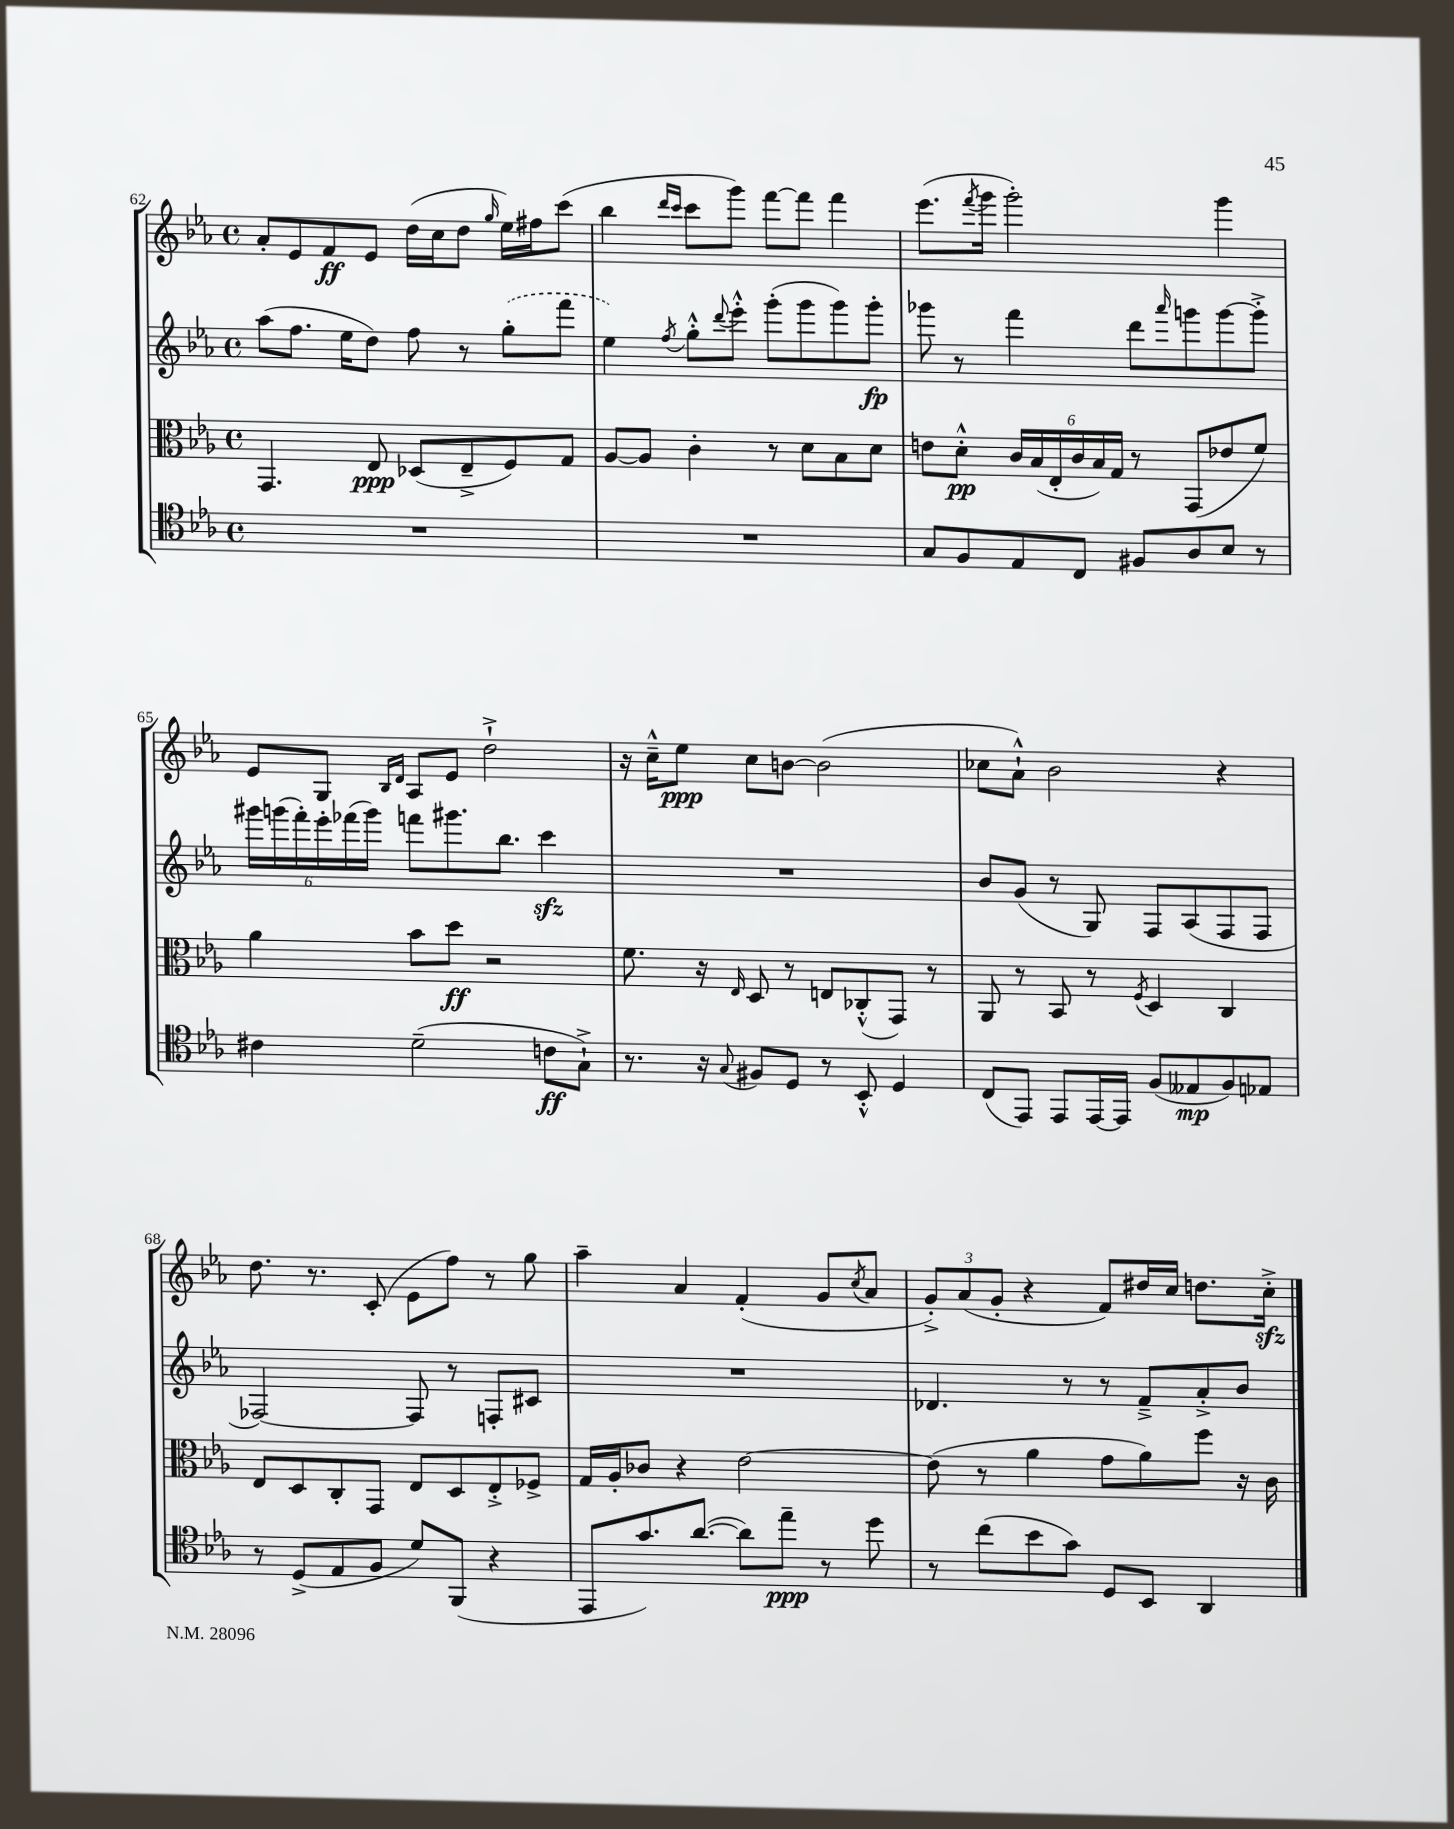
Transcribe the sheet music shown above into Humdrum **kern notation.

**kern	**dynam	**kern	**dynam	**kern	**dynam	**kern	**dynam
*part4	*part4	*part3	*part3	*part2	*part2	*part1	*part1
*staff4	*staff4	*staff3	*staff3	*staff2	*staff2	*staff1	*staff1
*clefC4	*	*clefC3	*	*clefG2	*	*clefG2	*
*k[b-e-a-]	*	*k[b-e-a-]	*	*k[b-e-a-]	*	*k[b-e-a-]	*
*M4/4	*	*M4/4	*	*M4/4	*	*M4/4	*
*met(c)	*	*met(c)	*	*met(c)	*	*met(c)	*
=62	=62	=62	=62	=62	=62	=62	=62
1r	.	4.GG/	.	(8aa-\L	.	8a-'/L	.
.	.	.	.	8.ff\J	.	8e-/	.
.	.	.	.	.	.	8f/	ff
.	.	.	.	16ee-\KL	.	.	.
.	.	8E-/	ppp	8dd\J)	.	8e-/J	.
.	.	(8D-X/L	.	8ff\	.	(16dd\LL	.
.	.	.	.	.	.	16cc\J	.
.	.	8E-~^/	.	8r	.	8dd\J	.
.	.	.	.	.	.	16qqgg/	.
.	.	8F/)	.	(8gg'\L	.	16ee-\LL)	.
.	.	.	.	.	.	16ff#X\J	.
.	.	8G/J	.	8fff\J	.	(8ccc\J	.
=63	=63	=63	=63	=63	=63	=63	=63
1r	.	[8A-/L	.	4ee-\)	.	4bb-\	.
.	.	8A-/J]	.	.	.	.	.
.	.	.	.	.	.	16qqddd/LL	.
.	.	.	.	8qff/	.	16qqccc/JJ	.
.	.	4c'\	.	8gg'^^\L	.	8ccc\L	.
.	.	.	.	8qqddd/	.	.	.
.	.	.	.	8eee-'^^\J	.	8ggg\J)	.
.	.	8r	.	(8ggg'\L	.	[8fff\L	.
.	.	8d\L	.	8ggg\	.	8fff\J]	.
.	.	8B-\	.	8ggg\)	.	4fff\	.
.	.	8d\J	.	8ggg'\J	fp	.	.
=64	=64	=64	=64	=64	=64	=64	=64
8G/L	.	8en\L	.	8ggg-X\	.	(8.eee-\L	.
8F/	.	8d'^^\J	pp	8r	.	.	.
.	.	.	.	.	.	8qfff/	.
.	.	.	.	.	.	16ggg\Jk	.
8E-/	.	24c/LL	.	4fff\	.	2ggg'\)	.
.	.	(24B-/	.	.	.	.	.
.	.	24E-'/	.	.	.	.	.
8C/J	.	24c/	.	.	.	.	.
.	.	24B-/)	.	.	.	.	.
.	.	24G/JJ	.	.	.	.	.
8F#X/L	.	8r	.	8ddd\L	.	.	.
.	.	.	.	16qqaaa-/	.	.	.
8A-/	.	(8GG/L	.	8gggn\	.	.	.
8B-/J	.	8e-X/	.	[8ggg\	.	4ggg\	.
8r	.	8f/J)	.	8ggg'^\J]	.	.	.
!!LO:LB:g=z
=65	=65	=65	=65	=65	=65	=65	=65
4c#X\	.	4a-\	.	24ggg#X\LL	.	8e-/L	.
.	.	.	.	(24gggn\	.	.	.
.	.	.	.	24fff'\)	.	.	.
.	.	.	.	24eee-'\	.	8G/J	.
.	.	.	.	(24fff-X\	.	.	.
.	.	.	.	24ggg\JJ)	.	.	.
.	.	.	.	.	.	16qqB-/LL	.
.	.	.	.	.	.	16qqd/JJ	.
(2d~\	.	8b-\L	.	8fffn\L	.	8A-/L	.
.	.	8dd\J	ff	8.ggg#X\	.	8e-/J	.
.	.	2r	.	.	.	2dd`^\	.
.	.	.	.	8.bb-\J	.	.	.
8cn\L	ff	.	.	4ccczz\	.	.	.
8G`^\J)	.	.	.	.	.	.	.
=66	=66	=66	=66	=66	=66	=66	=66
8.r	.	8.f\	.	1r	.	16r	.
.	.	.	.	.	.	16cc~^^\KL	.
.	.	.	.	.	.	8ee-\J	ppp
16r	.	16r	.	.	.	.	.
8qqG/	.	16qqE-/	.	.	.	.	.
8F#X/L	.	8D/	.	.	.	8cc\L	.
8D/J	.	8r	.	.	.	[8bn\J	.
8r	.	8En/L	.	.	.	(2b\]	.
8BB-'^^/	.	(8C-X'^^/	.	.	.	.	.
4D/	.	8GG/J)	.	.	.	.	.
.	.	8r	.	.	.	.	.
=67	=67	=67	=67	=67	=67	=67	=67
(8C/L	.	8AA-/	.	8b-/L	.	8cc-X\L	.
8EE-/J)	.	8r	.	(8g/J	.	8a-`^^\J)	.
8EE-/L	.	8BB-/	.	8r	.	2b-\	.
[16EE-/L	.	8r	.	8G/)	.	.	.
16EE-/JJ]	.	.	.	.	.	.	.
.	.	8qF/	.	.	.	.	.
(8F/L	.	4D/	.	8F/L	.	.	.
8E--X/	mp	.	.	(8A-/	.	.	.
8F/)	.	4C/	.	8F/	.	4r	.
8E-X/J	.	.	.	8F/J	.	.	.
!!LO:LB:g=z
=68	=68	=68	=68	=68	=68	=68	=68
8r	.	8E-/L	.	[2F-X/)	.	8.dd\	.
(8D^/L	.	8D/	.	.	.	.	.
.	.	.	.	.	.	8.r	.
8E-/	.	8C'/	.	.	.	.	.
8F/J	.	8GG/J	.	.	.	(8c'/	.
8d/L)	.	8E-/L	.	8F-/]	.	8e-\L	.
(8FF/J	.	8D/	.	8r	.	8ff\J)	.
4r	.	8E-'^/	.	8Fn'/L	.	8r	.
.	.	8F-X^/J	.	8c#X/J	.	8gg\	.
=69	=69	=69	=69	=69	=69	=69	=69
8EE-/L	.	16G/LL	.	1r	.	4aa-~\	.
.	.	16A-'/J	.	.	.	.	.
8.g/)	.	8c-X/J	.	.	.	.	.
.	.	4r	.	.	.	4a-/	.
([8.a-/J	.	.	.	.	.	.	.
8a-\L])	.	[2e-\	.	.	.	(4f'/	.
8ee-~\J	ppp	.	.	.	.	.	.
8r	.	.	.	.	.	8g/L	.
.	.	.	.	.	.	8qcc/	.
8dd\	.	.	.	.	.	8a-/J	.
=70	=70	=70	=70	=70	=70	=70	=70
8r	.	(8e-\]	.	4.d-X/	.	12g'^/L)	.
.	.	.	.	.	.	(12a-/	.
(8cc\L	.	8r	.	.	.	.	.
.	.	.	.	.	.	12g'/J	.
8b-\	.	4a-\	.	.	.	4r	.
8g\J)	.	.	.	8r	.	.	.
8D/L	.	8g\L	.	8r	.	8f/L)	.
8BB-/J	.	8a-\)	.	8f~^/L	.	16dd#X/L	.
.	.	.	.	.	.	16cc/JJ	.
4AA-/	.	8ff\J	.	8a-'^/	.	8.ddn\L	.
.	.	16r	.	8b-/J	.	.	.
.	.	16c\	.	.	.	16cczz'^\Jk	.
==	==	==	==	==	==	==	==
*-	*-	*-	*-	*-	*-	*-	*-
